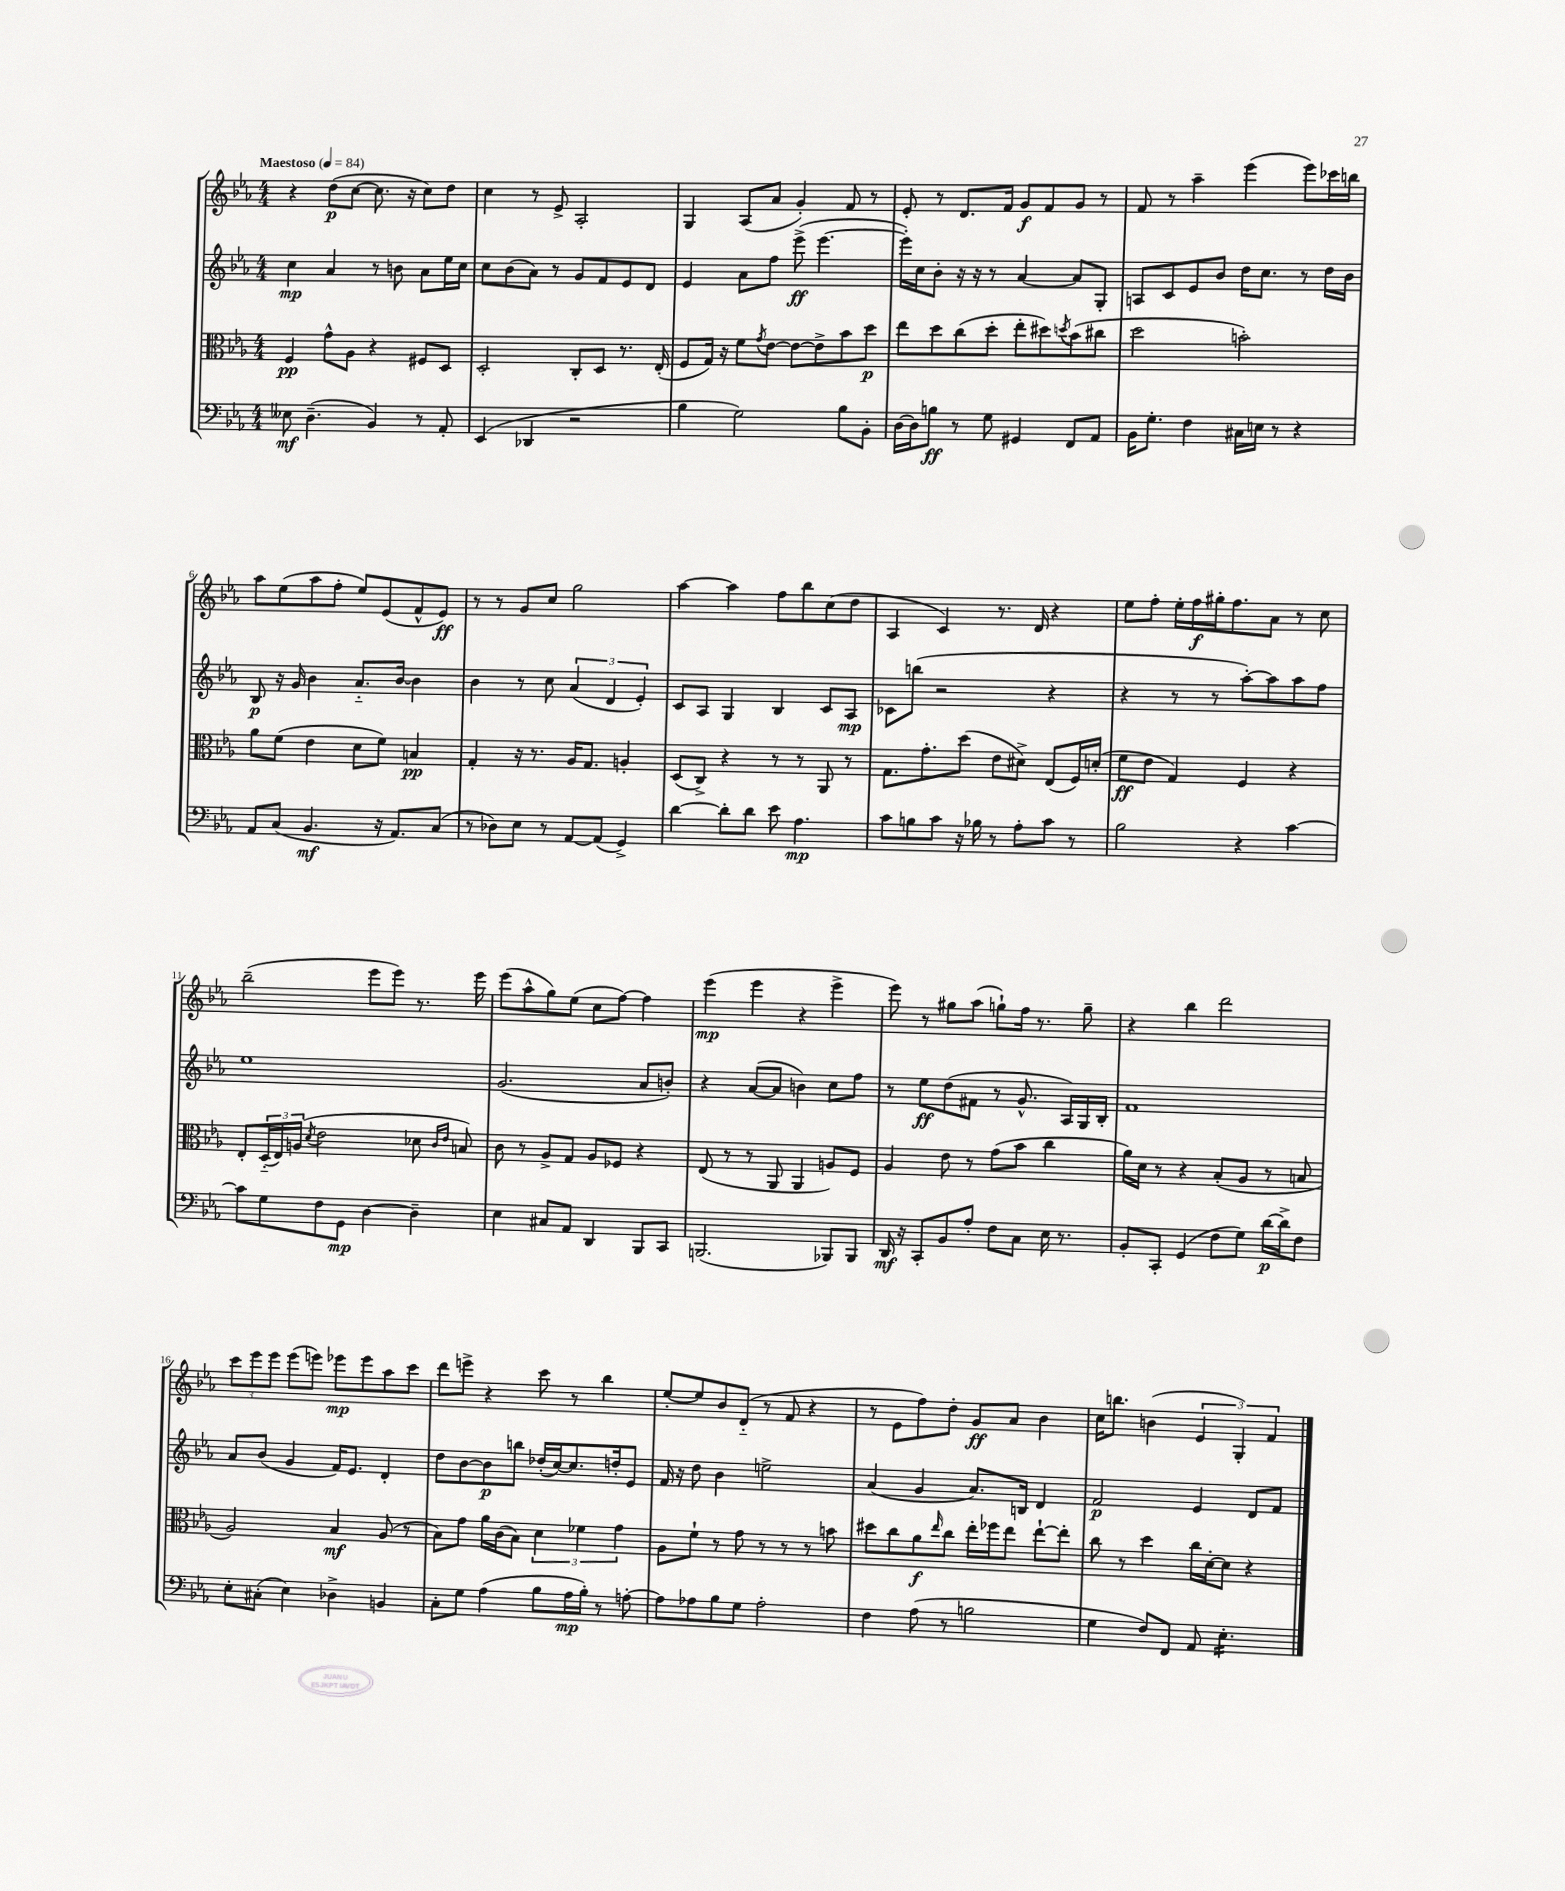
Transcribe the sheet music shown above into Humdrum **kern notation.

**kern	**kern	**kern	**kern
*staff4	*staff3	*staff2	*staff1
*clefF4	*clefC3	*clefG2	*clefG2
*k[b-e-a-]	*k[b-e-a-]	*k[b-e-a-]	*k[b-e-a-]
*M4/4	*M4/4	*M4/4	*M4/4
*MM84	*MM84	*MM84	*MM84
8E--	4F	4cc	4r
(4.D~	.	.	.
.	8g^^	4a-	(8dd
.	8A-	.	[8cc
4BB-)	4r	8r	8.cc]
.	.	8b	.
.	.	.	16r
8r	8F#	8a-	8cc)
8AA-'	8D	16ee-	8dd
.	.	16cc	.
=	=	=	=
(4EE-	2D'	8cc	4cc
.	.	(8b-	.
4DD-	.	8a-)	8r
.	.	8r	8e-^
2r	8C'	8g	2A-'
.	8D	8f	.
.	8.r	8e-	.
.	.	8d	.
.	(16E-'	.	.
=	=	=	=
4B-	8F	4e-	4G
.	16G)	.	.
.	16r	.	.
2G)	8f	8a-	(8A-
.	8qg	.	.
.	[8e-	8ff	8a-
.	8e-_	(8eee-^	4g')
.	8e-^]	[4.eee-	.
8B-	8b-	.	8f
8BB-'	8dd	.	8r
=	=	=	=
[16D	8ee-	16eee-'])	8e-'
16D]	.	16cc	.
8B	8dd	8b-'	8r
8r	(8cc	16r	8.d
.	.	16r	.
8G	8dd'	8r	.
.	.	.	16f
4GG#	8ee-'	[4a-	8g
.	8dd#)	.	8f
.	8qdd	.	.
8FF	(8b-	8a-]	8g
8AA-	8cc#	8G'	8r
=	=	=	=
16BB-	2dd	8A	8f
8.G'	.	.	.
.	.	8c	8r
4F	.	8e-	4aa-~
.	.	8b-	.
16C#	2b')	16dd	(4eee-
16E	.	8.cc	.
8r	.	.	.
4r	.	8r	8eee-)
.	.	16dd	16ccc-
.	.	16b-	16bb
=	=	=	=
8AA-	8a-	8B-	8aa-
(8C	(8f	16r	(8ee-
.	.	16g	.
4.BB-	4e-	4b-	8aa-
.	.	.	8ff'
.	8d	8.a-'~	8ee-)
16r	8f)	.	(8e-
8.AA-)	.	[16b-	.
.	4B	4b-]	8f^^
(8C	.	.	8e-)
=	=	=	=
8r	4G'	4b-	8r
8D-)	.	.	8r
8E-	16r	8r	8g
.	8.r	.	.
8r	.	8cc	8cc
[8AA-	16A-	(6a-	2gg
.	8.G	.	.
(8AA-]	.	.	.
.	.	6d	.
4GG^)	4A'	.	.
.	.	6e-')	.
=	=	=	=
[4d	(8D	8c	[4aa-
.	8C^)	8A-	.
8d']	4r	4G	4aa-]
8d	.	.	.
8e-	8r	4B-	8ff
4.A-	8r	.	8bb-
.	8AA-	8c	(8cc
.	8r	8A-	8dd
=	=	=	=
8c	8.G	8c-	4A-
8B	.	(8bb	.
.	8.g'	.	.
8c	.	2r	4c)
16r	(8dd	.	.
16B-	.	.	.
8r	8e-	.	8.r
8A-'	8d#^)	.	.
.	.	.	16d
8c	(8E-	4r	4r
8r	16F)	.	.
.	(16d'	.	.
=	=	=	=
2B-	8f	4r	8ee-
.	8e-	.	8ff'
.	4G)	8r	16ee-'
.	.	.	16ff
.	.	8r	16gg#'
.	.	.	8.ff
4r	4F	[8aa-')	.
.	.	8aa-]	8a-
[4c	4r	8aa-	8r
.	.	8ff	8cc
=	=	=	=
8c]	8E-'	1ee-	(2bb-~
8G	(24D'~	.	.
.	24E-)	.	.
.	(24A	.	.
.	8qd	.	.
8F	2e-	.	.
8GG	.	.	.
[4D	.	.	8eee-
.	.	.	8eee-)
4D~]	8d-	.	8.r
.	16qqc	.	.
.	16qqe-	.	.
.	8B)	.	.
.	.	.	16eee-
=	=	=	=
4E-	8c	(2.g	(8eee-
.	8r	.	8aa-^^
8C#	8A-^	.	8gg)
8AA-	8G	.	(8ee-
4DD	8A-	.	8cc
.	8F-	.	[8ff)
8BBB-	4r	8a-	4ff]
8CC	.	8b')	.
=	=	=	=
(2.BBB	(8E-	4r	(4eee-
.	8r	.	.
.	8r	([8a-	4eee-
.	8AA-	8a-]	.
.	4AA-	4b)	4r
8BBB-)	8A)	8cc	4eee-^
8BBB-	8F	8ff	.
=	=	=	=
16DD	4A-	8r	8eee-)
16r	.	.	.
8CC'	.	8ee-	8r
8BB-	8e-	(8dd	8gg#
8A-'	8r	8f#	(8aa-
8F	(8g	8r	8gg`)
8C	8b-	8.g^^	16ff
.	.	.	8.r
16E-	4cc	.	.
8.r	.	16A-)	.
.	.	16G	8gg~
.	.	16B-'	.
=	=	=	=
8BB-'	16a-)	1f	4r
.	16d	.	.
8CC'	8r	.	.
(4GG	4r	.	4bb-
8F	(8B-'	.	2ddd
8G)	8A-	.	.
[16d	8r	.	.
16d^]	.	.	.
8F	8B	.	.
=	=	=	=
8E-'	2A-)	8a-	12ccc
.	.	.	12eee-
(8C#'	.	(8b-	.
.	.	.	12eee-
4E-)	.	4g	(8eee-
.	.	.	8eee)
4D-^	4B-	16f)	8eee-
.	.	8.e-	.
.	.	.	8eee-
4BB	(8A-	4d'	8aa-
.	8r	.	8ccc
=	=	=	=
8C'	8B-)	8dd	8ddd
8G	8g	[8b-	8eee^
(4A-	16a-	8b-]	4r
.	(16c	.	.
.	8B-)	8bb	.
8B-	6d	(16dd-'	8ccc
.	.	[16cc)	.
16A-	.	8.cc]	8r
.	6f-	.	.
16B-')	.	.	.
8r	.	.	4bb-
.	.	16dd'	.
.	6g	.	.
[8A'	.	8e-	.
=	=	=	=
8A]	8A-	16f	[8ee-'
.	.	16r	.
8A-	8f`	8dd	8ee-]
8B-	8r	4b-	8b-
8G	8g	.	(8d'~
2A-'	8r	2ee^	8r
.	8r	.	8f
.	8r	.	4r
.	8b	.	.
=	=	=	=
4F	8dd#	(4a-	8r
.	8cc	.	8e-
(8A-	8a-	4g	8ff)
.	16qqee-	.	.
8r	8cc	.	8dd'
2B	16ee-'	8.a-)	8g
.	16ff-	.	.
.	8ee-	.	8a-
.	.	16B	.
.	[8ee-`	4d	4b-
.	8ee-']	.	.
=	=	=	=
4G	8cc	2f	16cc
.	.	.	8.bb
.	8r	.	.
8F)	4dd	.	(4b
8FF	.	.	.
8AA-	16cc	4e-	6e-
.	[16d'	.	.
4.E-'	8d]	.	.
.	.	.	6G')
.	4r	8d	.
.	.	.	6f
.	.	8f	.
==	==	==	==
*-	*-	*-	*-
